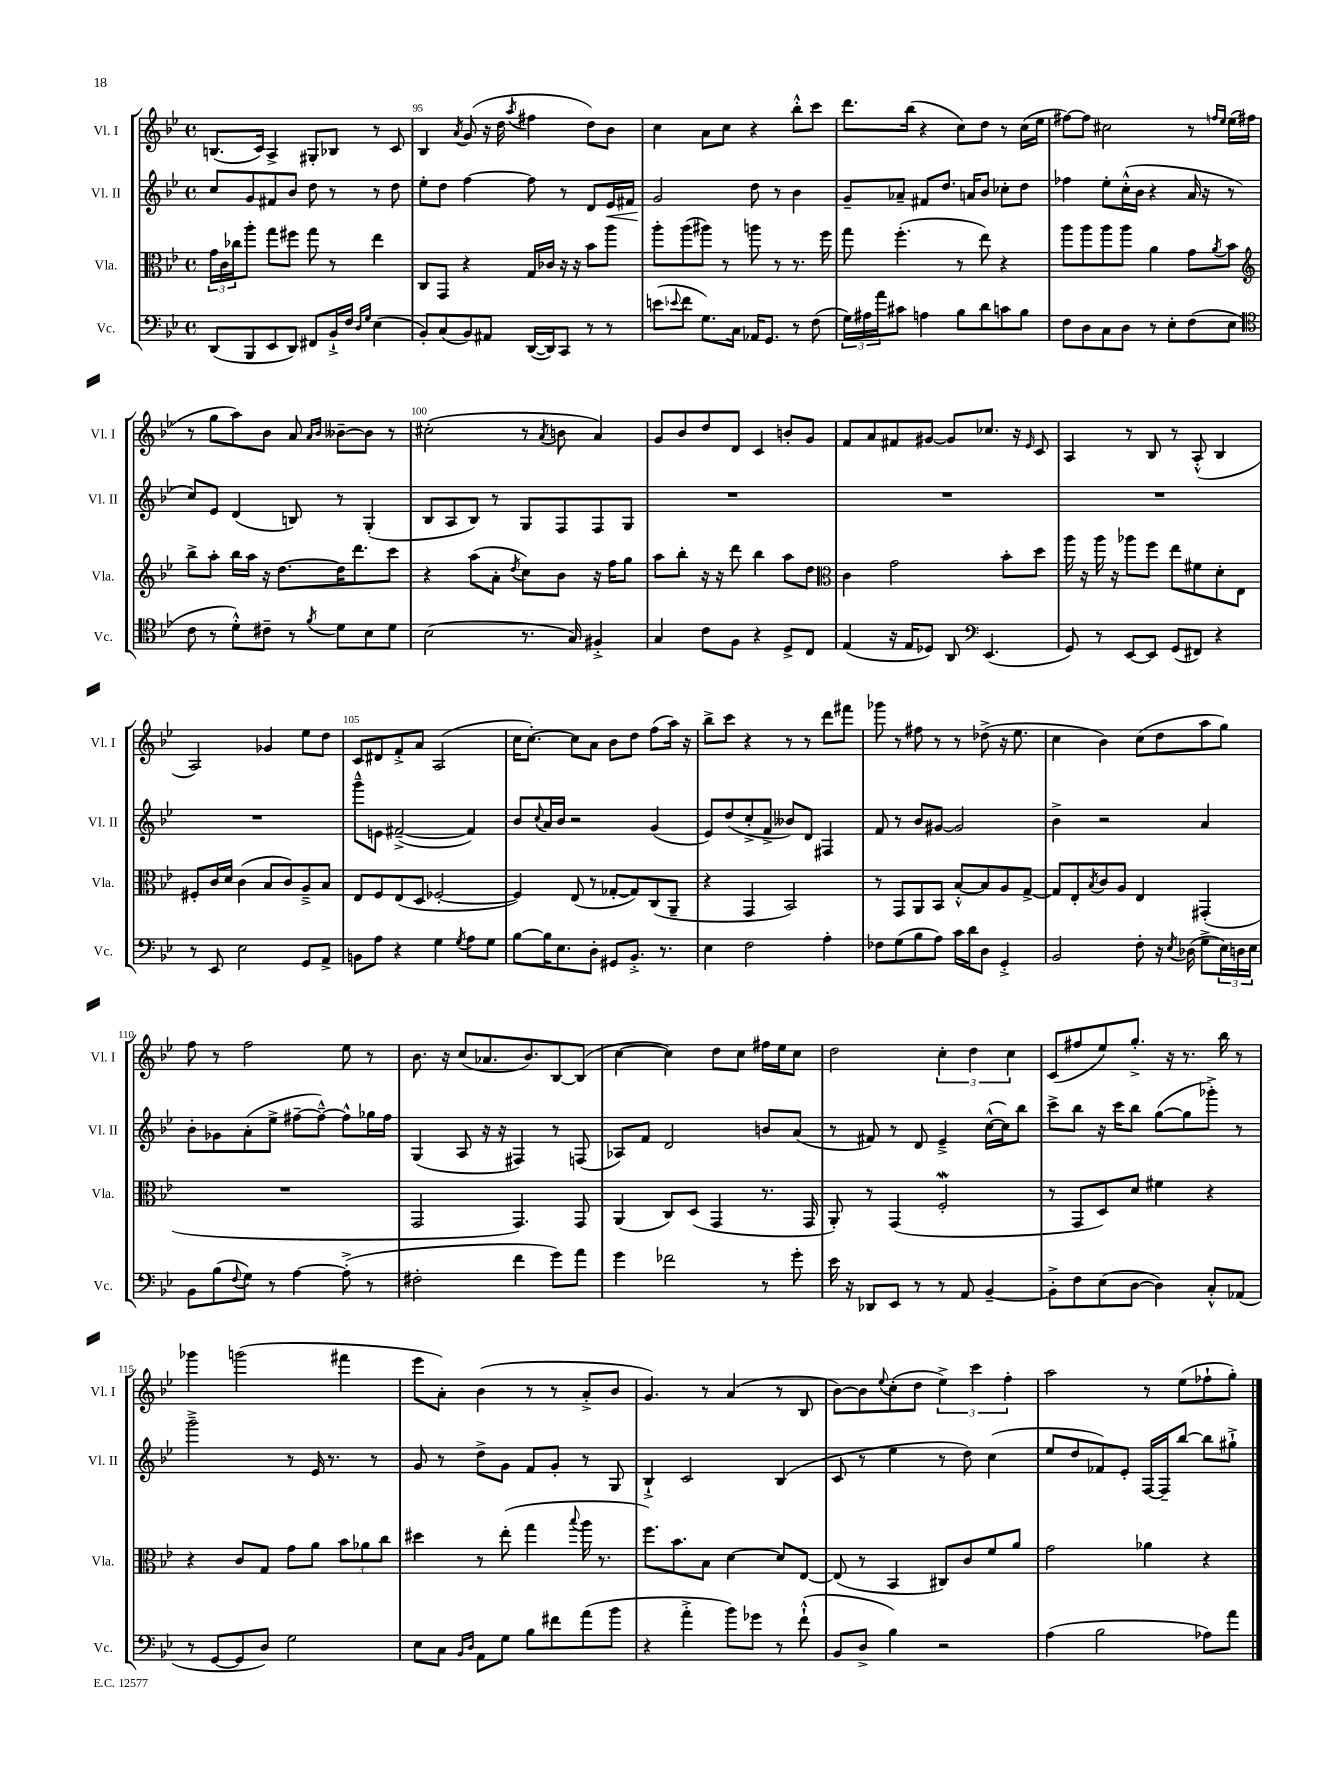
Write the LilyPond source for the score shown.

<<
\new StaffGroup <<
\new Staff = "s0" \with { instrumentName = "Vl. I" shortInstrumentName = "Vl. I" } {
    \clef treble \key bes \major \defaultTimeSignature \time 4/4
    b8.( c'16) a4-> gis8-. bes8 r8 c'8 |
    bes4 \acciaccatura { a'8 } g'8( r16 d''16 \acciaccatura { a''8 } fis''4 d''8) bes'8 |
    c''4 a'8 c''8 r4 bes''8-.-^ c'''8 |
    d'''8. bes''16( r4 c''8) d''8 r8 c''16( ees''16 |
    fis''8~) fis''8 cis''2 r8 \grace { f''16 ees''16 } ees''16( fis''16 |
    r8 g''8 a''8) bes'8 a'8 \grace { a'16 bes'16 } beses'8~-- beses'8 r8 |
    cis''2-.( r8 \acciaccatura { a'8 } b'8 a'4) |
    g'8 bes'8 d''8 d'8 c'4 b'8-. g'8 |
    f'8 a'8 fis'8 gis'8~ gis'8 ces''8. r16 \grace { ees'16 } c'8 |
    a4 r8 bes8 r8 a8-.-^( bes4 |
    a2) ges'4 ees''8 d''8 |
    c'8 dis'8 f'8-.-> a'8 a2( |
    c''16 c''8.~-.) c''8 a'8 bes'8 d''8 f''8( a''16) r16 |
    bes''8-> c'''8 r4 r8 r8 d'''8 fis'''8 |
    ges'''8 r8 fis''8 r8 r8 des''8->( r16 ees''8. |
    c''4 bes'4) c''8( d''8 a''8 g''8) |
    f''8 r8 f''2 ees''8 r8 |
    bes'8. r16 c''8( aes'8. bes'8.) bes8~ bes8( |
    c''4~ c''4) d''8 c''8 fis''16 ees''16 c''8 |
    d''2 \tuplet 3/2 { c''4-. d''4 c''4 } |
    c'8( fis''8 ees''8) g''8.-.-> r16 r8. bes''16 r8 |
    ges'''4 g'''2( fis'''4 |
    ees'''8 a'8-.) bes'4( r8 r8 a'8-.-> bes'8 |
    g'4.) r8 a'4( r8 bes8 |
    bes'8~) bes'8 \appoggiatura { ees''8 } c''8-.( d''8 \tuplet 3/2 { ees''4->) c'''4 f''4-. } |
    a''2 r8 ees''8( fes''8-! g''8-.) \bar "|." |
}
\new Staff = "s1" \with { instrumentName = "Vl. II" shortInstrumentName = "Vl. II" } {
    \clef treble \key bes \major \defaultTimeSignature \time 4/4
    c''8 g'8 fis'8 bes'8 d''8 r8 r8 d''8 |
    ees''8-. d''8 f''4~ f''8 r8 d'8 ees'16\< fis'16 |
    g'2\! d''8 r8 bes'4 |
    g'8-- aes'8-- fis'8 d''8. a'16 bes'8 ces''8-. d''8 |
    fes''4 ees''8-. c''16-.-^( bes'16 r4 a'16 r16 r8 |
    c''8) ees'8 d'4( b8) r8 g4-.( |
    bes8 a8 bes8) r8 g8 f8 f8 g8 |
    R1 |
    R1 |
    R1 |
    R1 |
    g'''8---^ e'8 fis'2~--->( fis'4) |
    bes'8 \appoggiatura { c''8 } a'16 bes'16 r2 g'4( |
    ees'8) d''8( c''8-.-> f'8-> beses'8) d'8 fis4 |
    f'8 r8 bes'8 gis'8~ gis'2 |
    bes'4-> r2 a'4 |
    bes'8-. ges'8 a'8-.( ees''8-> fis''8~-- fis''8~---^) fis''8-^ ges''16 fis''16 |
    g4( a8 r16 r16 fis4) r8 f8( |
    aes8) f'8 d'2 b'8 a'8( |
    r8 fis'8) r8 d'8 ees'4---> c''16~-^( c''16) bes''8 |
    c'''8-> bes''8 r16 c'''16 bes''8 g''8~( g''8 ges'''8-.->) r8 |
    g'''2---> r8 ees'16 r8. r8 |
    g'8 r8 d''8-> g'8 f'8 g'8-. r8 g8 |
    bes4-!-> c'2 bes4( |
    c'8 r8 ees''4 r8 d''8) c''4( |
    ees''8 d''8 fes'8) ees'8-. f16~ f16-- bes''8~ bes''8 gis''8-!-> \bar "|." |
}
\new Staff = "s2" \with { instrumentName = "Vla." shortInstrumentName = "Vla." } {
    \clef alto \key bes \major \defaultTimeSignature \time 4/4
    \tuplet 3/2 { g'16 c'16 ces''16 } a''8-. g''8 fis''8 g''8 r8 ees''4 |
    c8 g,8 r4 g16 ces'16 r16 r16 bes'8 a''8 |
    a''8-. a''8( ais''8) r8 a''8 r8 r8. f''16 |
    g''8 f''4.-.( r8 ees''8) r4 |
    a''8 a''8 a''8 a''8 a'4 g'8 \acciaccatura { a'8 } bes'8 |
    \clef treble bes''8-> a''8-. bes''16 a''16 r16 d''8.~ d''16 d'''8. c'''8 |
    r4 a''8( a'8-. \acciaccatura { d''8 } c''8) bes'8 r16 f''16 g''8 |
    a''8 bes''8-. r16 r16 d'''8 bes''4 a''8 d''8 |
    \clef alto c'4 g'2 bes'8-. d''8 |
    a''16 r16 a''16 r16 aes''8 f''8 ees''8 fis'8 d'8-. ees8 |
    fis8-. c'16 d'16 c'4( bes8 c'8) a8---> bes8 |
    ees8 f8 ees8( d8 fes2~-. |
    fes4) ees8( r8 ges8~-. ges8) c8( a,8-- |
    r4 g,4 bes,2) |
    r8 g,8 a,8 bes,8 bes8~-.-^ bes8 a8 g8~-> |
    g8 ees8-. \acciaccatura { bes8 } c'8 a8 ees4 gis,4-.( |
    R1 |
    g,2 g,4.) g,8 |
    a,4( c8) d8( g,4 r8. g,16 |
    a,8-.) r8 g,4( f2-.\mordent |
    r8 g,8 d8) d'8 fis'4 r4 |
    r4 c'8 g8 g'8 a'8 \tuplet 3/2 { bes'8 aes'8 c''8 } |
    dis''4 r8 ees''8-.( g''4 \appoggiatura { bes''8 } a''16 r8. |
    f''8.) bes'8. bes8 d'4~ d'8 ees8~ |
    ees8( r8 bes,4 cis8) c'8 f'8 a'8 |
    g'2 aes'4 r4 \bar "|." |
}
\new Staff = "s3" \with { instrumentName = "Vc." shortInstrumentName = "Vc." } {
    \clef bass \key bes \major \defaultTimeSignature \time 4/4
    d,8( bes,,8 ees,8 d,8) fis,8 bes,16-!-> f16 \grace { d16 g16 } ees4( |
    bes,8-.) c8( bes,8) ais,8 d,16~( d,16) c,8 r8 r8 |
    e'8( \appoggiatura { ees'8 } f'8 g8.) c16 aes,16 g,8. r8 f8( |
    \tuplet 3/2 { g16) ais16 a'16 } cis'8 a4 bes8 d'8 c'8 bes8 |
    f8 d8 c8 d8 r8 ees8-. f8( ees8 |
    \clef tenor c'8 r8 d'8-.-^) cis'8-- r8 \acciaccatura { f'8 } d'8 bes8 d'8 |
    bes2( r8. g16) fis4-.-> |
    g4 c'8 f8 r4 d8-> c8 |
    ees4( r16 ees16 des8) a,8 \clef bass ees,4.( |
    g,8) r8 ees,8~ ees,8 g,8( fis,8) r4 |
    r8 ees,8 ees2 g,8 a,8-> |
    b,8 a8 r4 g4 \acciaccatura { g8 } a8 g8 |
    bes8~ bes16 ees8. d8-. gis,8 bes,8.-.-> r8. |
    ees4 f2 a4-. |
    fes8 g8( bes8 a8) c'16 d'16 d8 g,4-.-> |
    bes,2 f8-. r16 \acciaccatura { ees8 } des16( g8-> \tuplet 3/2 { ees16) d16 ees16 } |
    bes,8 bes8( \appoggiatura { f8 } g8) r8 a4~ a8-.->( r8 |
    fis2-. f'4 g'8) a'8 |
    g'4 fes'2 r8 g'8-. |
    ees'16 r16 des,8 ees,8 r8 r8 a,8 bes,4~-- |
    bes,8-.-> f8 ees8( d8~ d4) c8-.-^ aes,8( |
    r8 g,8~ g,8 d8) g2 |
    ees8 c8 \grace { bes,16 d16 } a,8 g8 bes8 fis'8 a'8( bes'8 |
    r4 a'4-.-> bes'8) ges'8 r8 f'8-!-^( |
    bes,8 d8-> bes4) r2 |
    a4( bes2 aes8) a'8 \bar "|." |
}
>>
>>
\layout { \context { \Score currentBarNumber = #94 \override BarNumber.break-visibility = ##(#f #t #t) barNumberVisibility = #(every-nth-bar-number-visible 5) } }
